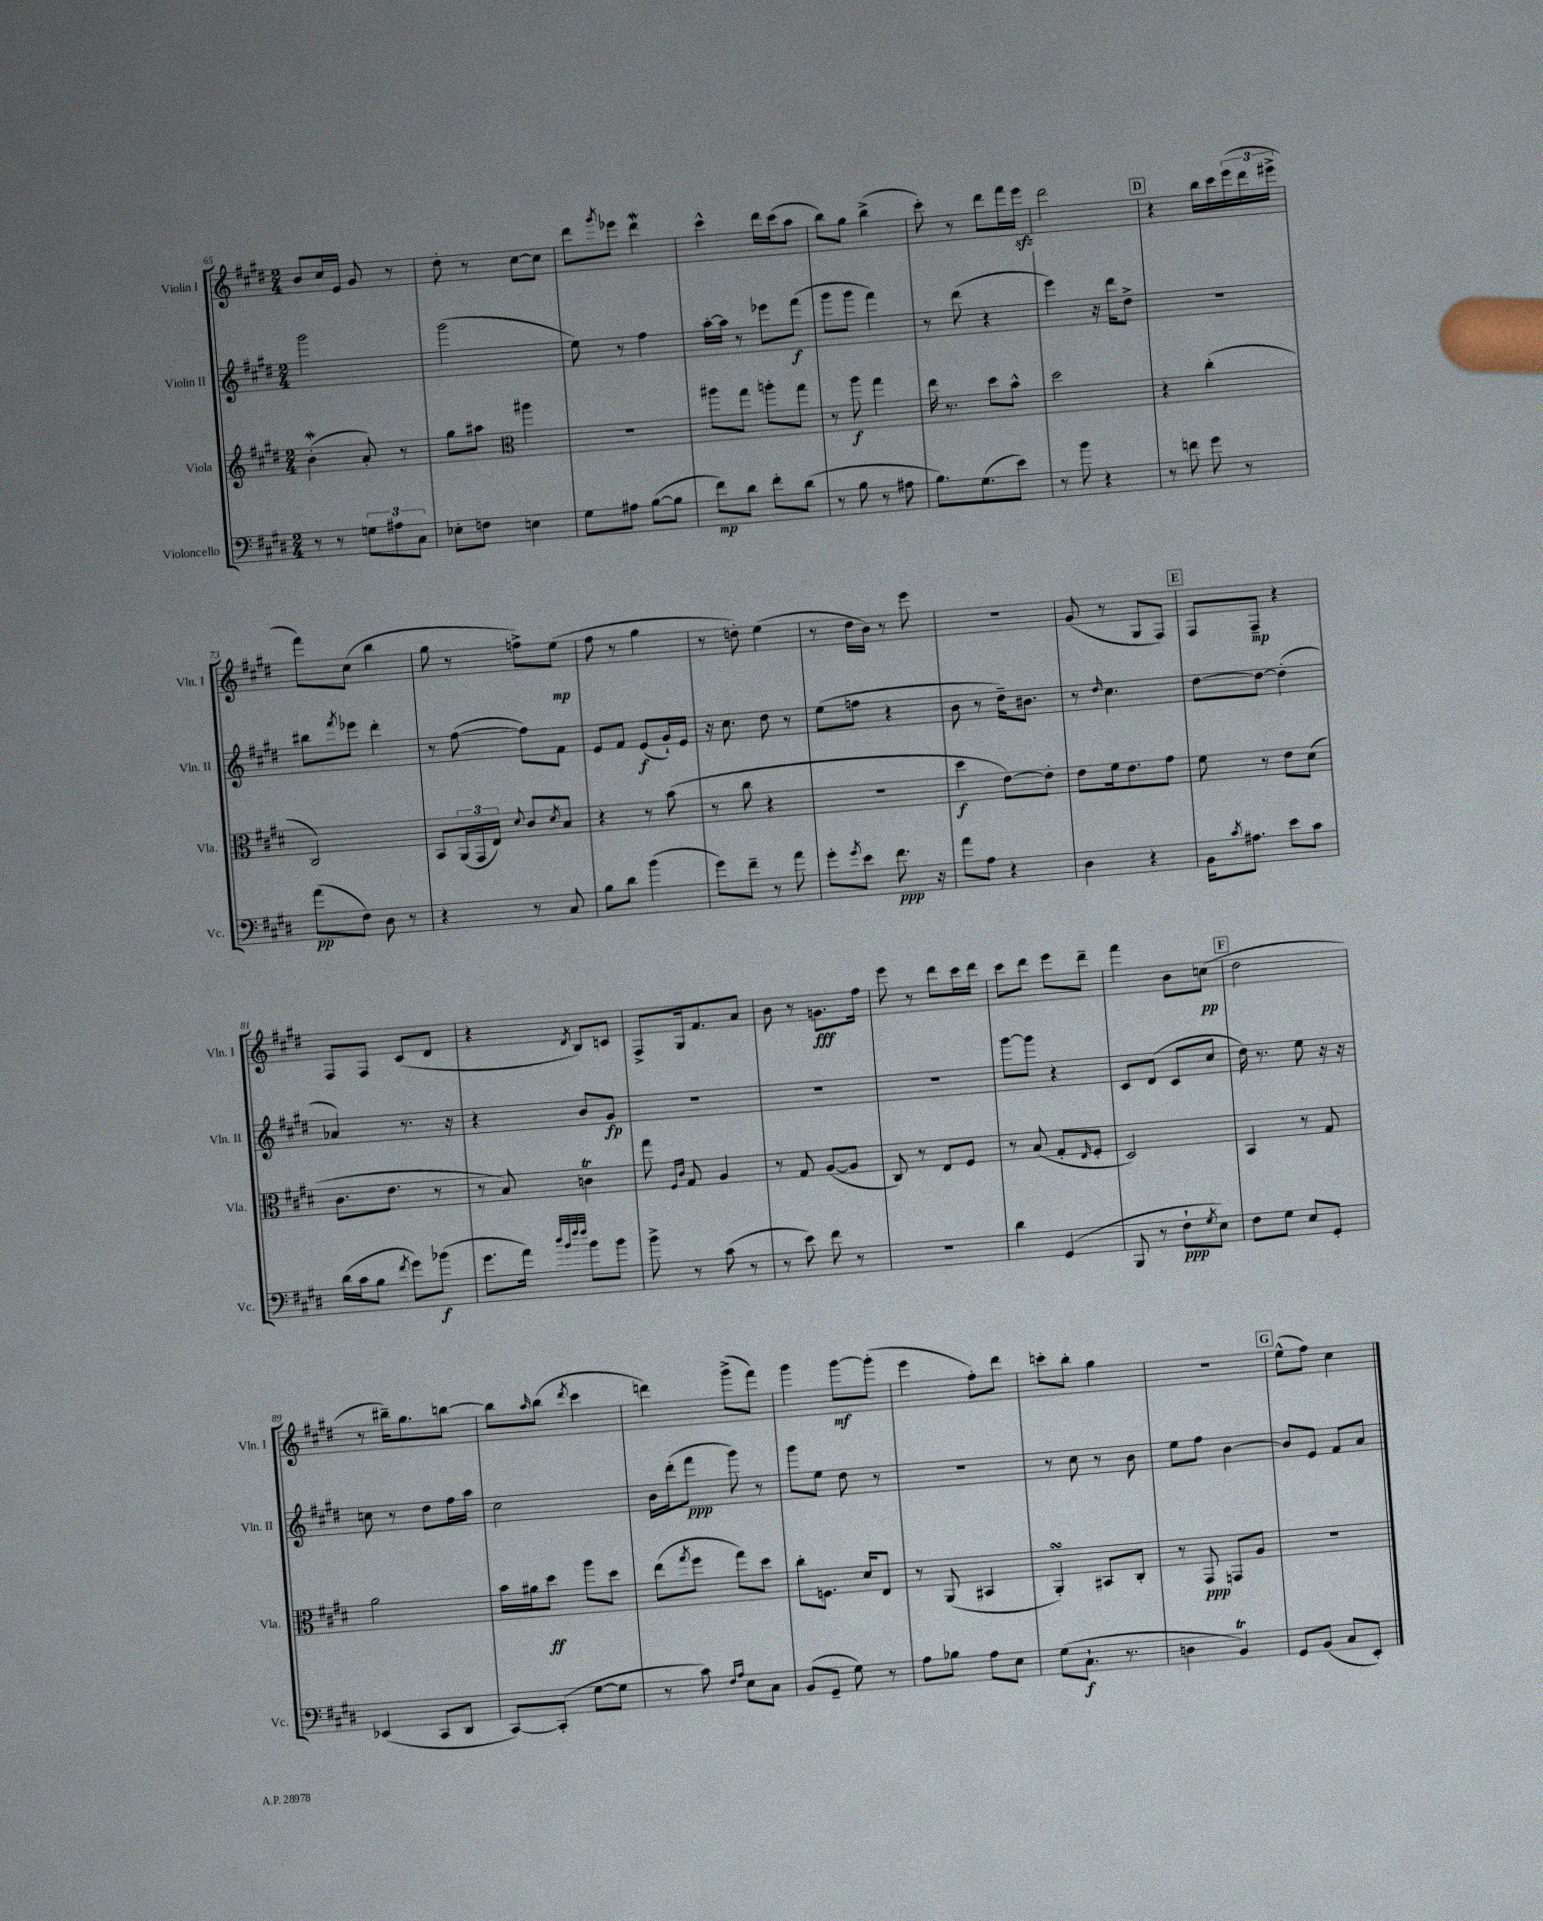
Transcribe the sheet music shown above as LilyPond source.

<<
\new StaffGroup <<
\new Staff = "s0" \with { instrumentName = "Violin I" shortInstrumentName = "Vln. I" } {
    \clef treble \key e \major \numericTimeSignature \time 2/4
    b'8 cis''16 e'16 gis'8 r8 |
    dis''8-. r8 cis''8~ cis''8 |
    dis'''8 \acciaccatura { gis'''8 } ees'''8 dis'''4\mordent |
    cis'''4-^ dis'''16 cis'''16( a''8 |
    b''8) gis''8 b''4->( |
    cis'''8-.) r8 dis'''8 fis'''16 e'''16\sfz |
    dis'''2 |
    \mark \markup { \box "D" } r4 b''16 cis'''16 \tuplet 3/2 { e'''16( dis'''16 eis'''16-> } |
    fis'''8) cis''8( b''4 |
    gis''8 r8 f''8->) e''8\mp( |
    fis''8 r8 gis''4 |
    r8 d''8-.) e''4( |
    r8 dis''16 b'16) r8 e'''8 |
    R2 |
    gis'8( r8 gis8 fis8) |
    \mark \markup { \box "E" } fis8 fis8--\mp r4 |
    fis8 fis8 cis'8( dis'8 |
    r4 \acciaccatura { dis'8 } b8) c'8 |
    fis8-> gis16 fis'8. a'8 |
    b'8 r8 g'8.\fff fis''16 |
    e'''8 r8 dis'''8 cis'''16 dis'''16 |
    cis'''8 dis'''8 e'''8 dis'''8-- |
    fis'''4 b'8 c''8\pp( |
    \mark \markup { \box "F" } dis''2 |
    r8 bis''16--) gis''8. b''8~ |
    b''8 \grace { a''16 } b''8( \acciaccatura { dis'''8 } cis'''4 |
    d'''4) gis'''8->( fis'''8) |
    gis'''4 gis'''8~\mf gis'''8-.( |
    e'''4 fis''8-.) dis'''8 |
    c'''8-. b''8-. gis''4 |
    r2 |
    \mark \markup { \box "G" } e''8-^( fis''8) cis''4 \bar "|." |
}
\new Staff = "s1" \with { instrumentName = "Violin II" shortInstrumentName = "Vln. II" } {
    \clef treble \key e \major \numericTimeSignature \time 2/4
    gis'''2 |
    gis'''2( |
    e''8) r8 fis''4 |
    a''16~-. a''16 r8 ees'''8 fis'''8\f( |
    gis'''8 gis'''8 fis'''4) |
    r8 dis'''8( r4 |
    e'''4) r16 dis'''16 dis''8-> |
    \mark \markup { \box "D" } R2 |
    bis''8 \acciaccatura { fis'''8 } ees'''8 dis'''4-. |
    r8 fis''8~( fis''8) fis'8 |
    e'8 fis'8 e'8\f( gis'16-!) e'16 |
    r16 cis''8. dis''8 r8 |
    e''8( f''8 r4 |
    b'8 r8 dis''16--) bis'8. |
    r8 \grace { dis''16 } cis''4. |
    \mark \markup { \box "E" } dis''8~ dis''8~ dis''4-.( |
    aes'4) r8. r16 |
    r4 b'8 gis'8\fp |
    R2 |
    R2 |
    R2 |
    gis'''8~ gis'''8 r4 |
    cis'8 dis'8( cis'8 cis''8 |
    \mark \markup { \box "F" } dis''16) r8. e''8 r16 r16 |
    c''8 r8 dis''8 fis''16 a''16 |
    cis''2 |
    b'16 dis'''16-.( fis'''8\ppp gis'''8) r8 |
    gis'''8 e''8 dis''8 r8 |
    r2 |
    r8 cis''8 r8 b'8 |
    e''8 fis''8 b'4~ |
    \mark \markup { \box "G" } b'8 e'8 fis'8 a'8 \bar "|." |
}
\new Staff = "s2" \with { instrumentName = "Viola" shortInstrumentName = "Vla." } {
    \clef treble \key e \major \numericTimeSignature \time 2/4
    b'4-.\mordent( a'8-.) r8 |
    gis''8 ais''8 \clef alto ais''4 |
    r2 |
    ais''8 gis''8 a''8-. gis''8 |
    r8 a''8\f gis''4 |
    e''16 r8. dis''8 b'8-^ |
    dis''2 |
    \mark \markup { \box "D" } r4 cis''4-.( |
    cis2) |
    b,8 \tuplet 3/2 { a,16( gis,16 e16) } \appoggiatura { dis'8 } cis'8 \acciaccatura { dis'8 } b8 |
    r4 r8 b'8( |
    r8 cis''8 r4 |
    r2 |
    dis''4\f e'8~) e'8-. |
    e'8 fis'16 e'8. gis'8 |
    \mark \markup { \box "E" } fis'8 r8 e'8 dis'8( |
    cis'8. e'8. r8 |
    r8 b8) c'4\trill |
    gis''8 \grace { fis16 cis'16 } gis8 a4 |
    r8 gis8 a8~( a8 |
    cis8) r8 e8 fis8 |
    r8 b8( gis8-. \grace { e16 } fis8-. |
    dis2) |
    \mark \markup { \box "F" } b,4 r8 gis8 |
    a'2 |
    b'16 ais'16 dis''8\ff a''8 dis''8 |
    e''8( \acciaccatura { gis''8 } fis''8 gis''8) dis''8 |
    cis''8-. f8. dis'16 e8 |
    r8 a,8( bis,4 |
    a,4-.\turn) bis,8 cis8-. |
    r8 gis,8\ppp g,8 a8 |
    \mark \markup { \box "G" } r2 \bar "|." |
}
\new Staff = "s3" \with { instrumentName = "Violoncello" shortInstrumentName = "Vc." } {
    \clef bass \key e \major \numericTimeSignature \time 2/4
    r8 r8 \tuplet 3/2 { g8 ais8 cis8 } |
    ees8-. f8 e4 |
    gis8 ais8 b8~( b8 |
    fis'8\mp) dis'8 fis'8-. dis'8( |
    r8 b8 r8 ais8 |
    b8.) gis8.( e'8) |
    r8 b'8 r4 |
    \mark \markup { \box "D" } r8 f'8 gis'8 r8 |
    a'8\pp( fis8) dis8 r8 |
    r4 r8 cis8 |
    b8 dis'8 b'4( |
    gis'8) fis'8-- r8 a'8 |
    gis'8-. \acciaccatura { gis'8 } e'8 fis'8.\ppp r16 |
    a'8 a8 r4 |
    dis4 r4 |
    \mark \markup { \box "E" } b,16 \acciaccatura { cis'8 } ais8. e'8 cis'8 |
    dis'16( cis'16 b8 \acciaccatura { fis'8 } gis'8) bes'8\f( |
    gis'8. a'16) \grace { dis''32 b'32 fis''32 fis''32 } b'8 b'8 |
    b'8-> r8 cis'8( r8 |
    r8 e'8) fis'8 r8 |
    R2 |
    dis'4 gis,4( |
    b,,8 r8 fis8-!\ppp \acciaccatura { gis8 } e8) |
    \mark \markup { \box "F" } fis8 gis8 e8 gis,8-. |
    ees,4( cis,8 dis,8 |
    cis,8~) cis,8-.( gis8~ gis8 |
    r8 cis'8) \grace { fis16 a16 } e8 cis8 |
    b,8( gis,8-- gis8) r8 |
    a8 bes8 a8 e8 |
    gis8( cis8.-!\f r8. |
    d4 b,4\trill) |
    \mark \markup { \box "G" } gis,8 b,8( cis8 e,8-.) \bar "|." |
}
>>
>>
\layout { \context { \Score currentBarNumber = #65 } }
